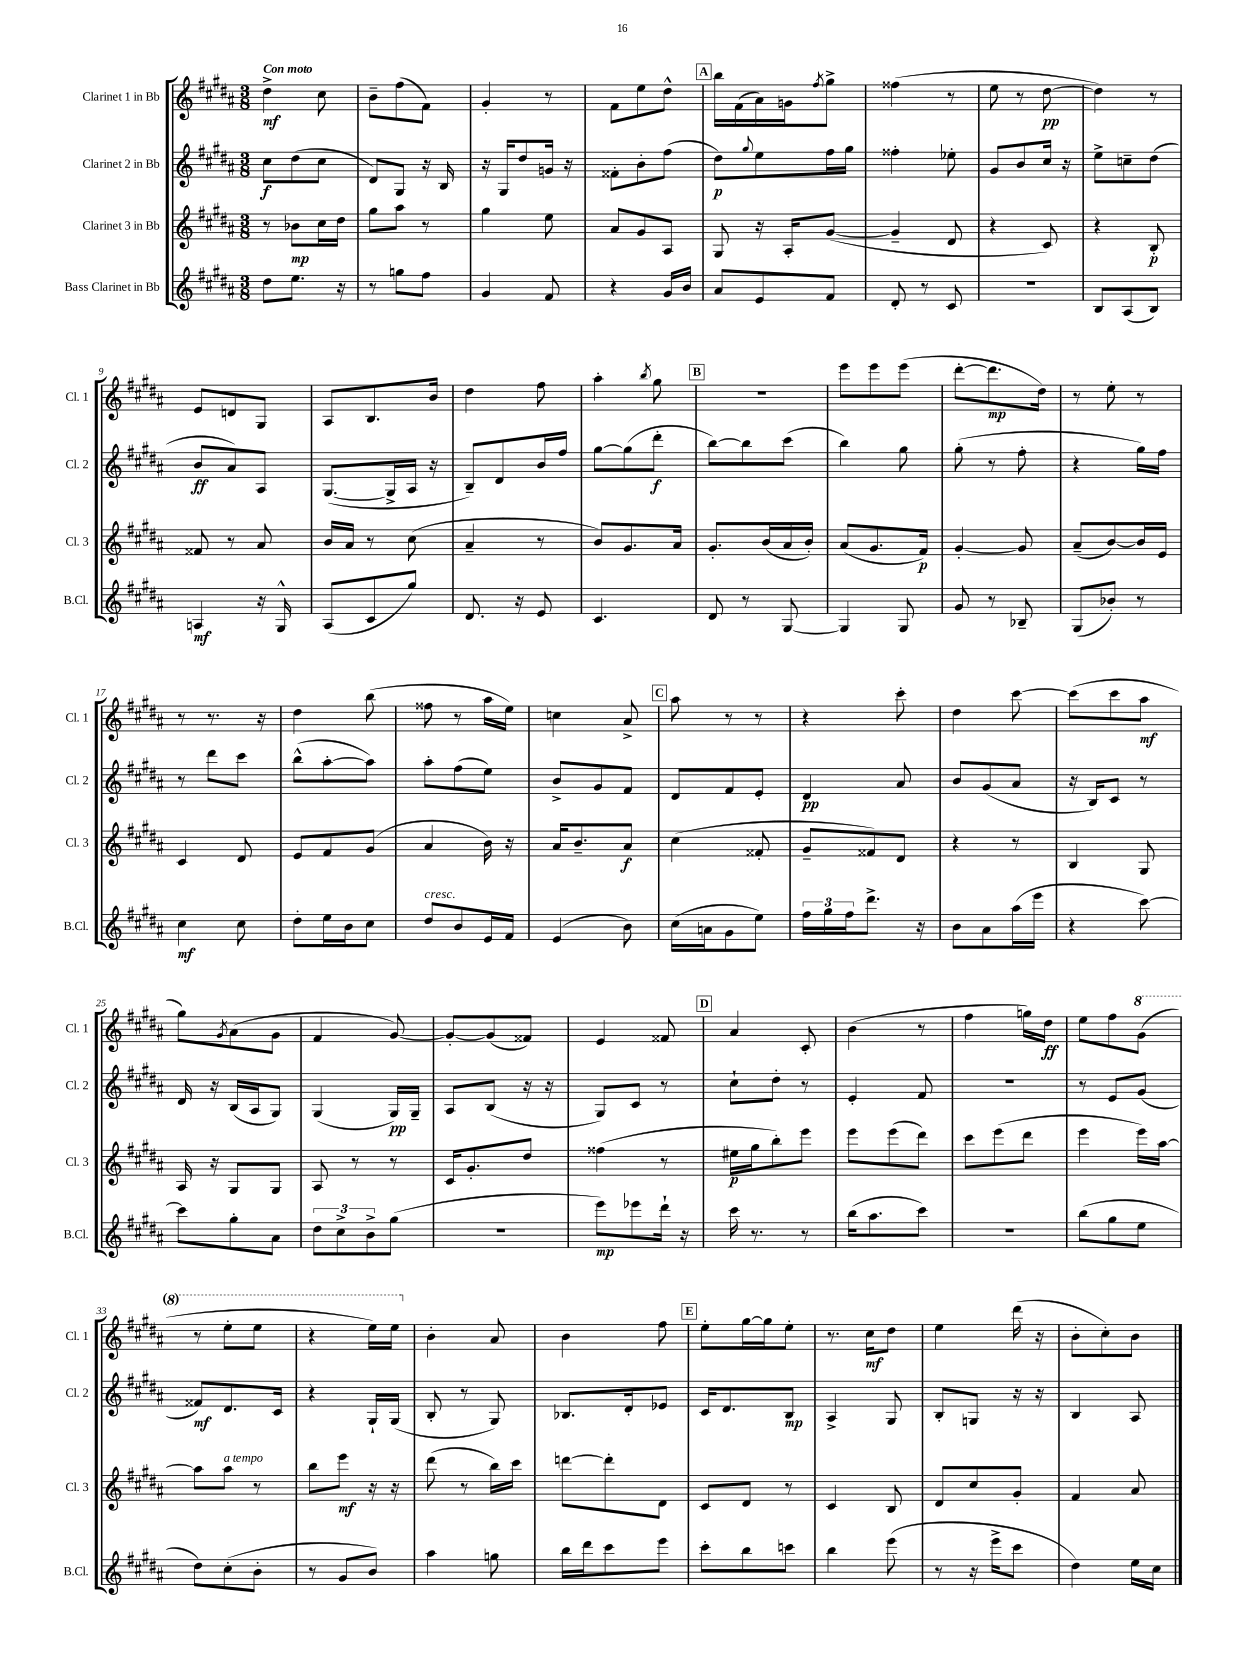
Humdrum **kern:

**kern	**dynam	**kern	**dynam	**kern	**dynam	**kern	**dynam
*part4	*part4	*part3	*part3	*part2	*part2	*part1	*part1
*staff4	*staff4	*staff3	*staff3	*staff2	*staff2	*staff1	*staff1
*I"Bass Clarinet in Bb	*	*I"Clarinet 3 in Bb	*	*I"Clarinet 2 in Bb	*	*I"Clarinet 1 in Bb	*
*I'B.Cl.	*	*I'Cl. 3	*	*I'Cl. 2	*	*I'Cl. 1	*
*clefG2	*	*clefG2	*	*clefG2	*	*clefG2	*
*k[f#c#g#d#a#]	*	*k[f#c#g#d#a#]	*	*k[f#c#g#d#a#]	*	*k[f#c#g#d#a#]	*
*M3/8	*	*M3/8	*	*M3/8	*	*M3/8	*
=1	=1	=1	=1	=1	=1	=1	=1
!	!	!	!	!	!	!LO:TX:a:B:t=Con moto	!
8dd#\L	.	8r	.	8cc#\L	f	4dd#^\	mf
8.ee\J	.	8b-X\L	mp	(8dd#\	.	.	.
.	.	16cc#\L	.	8cc#\J	.	8cc#\	.
16r	.	16dd#\JJ	.	.	.	.	.
=2	=2	=2	=2	=2	=2	=2	=2
8r	.	8gg#\L	.	8d#/L)	.	8b~\L	.
8ggn\L	.	8aa#\J	.	8G#/J	.	(8ff#\	.
8ff#\J	.	8r	.	16r	.	8f#\J)	.
.	.	.	.	16B/	.	.	.
=3	=3	=3	=3	=3	=3	=3	=3
4g#/	.	4gg#\	.	16r	.	4g#'/	.
.	.	.	.	16G#/KL	.	.	.
.	.	.	.	8dd#/	.	.	.
8f#/	.	8ee\	.	16gn/Jk	.	8r	.
.	.	.	.	16r	.	.	.
=4	=4	=4	=4	=4	=4	=4	=4
4r	.	8a#/L	.	8f##X'\L	.	8f#\L	.
.	.	8g#/	.	8b'\	.	8ee\	.
16g#/LL	.	8A#/J	.	(8ff#\J	.	8dd#^^\J	.
16b/JJ	.	.	.	.	.	.	.
!!LO:REH:place=s1:t=A
=5	=5	=5	=5	=5	=5	=5	=5
8a#/L	.	8G#/	.	8dd#\L)	p	16bb\LL	.
.	.	.	.	.	.	(16f#\	.
.	.	.	.	8qqgg#/	.	.	.
8e/	.	16r	.	8ee\	.	16a#\)	.
.	.	16A#'/KL	.	.	.	16gn\J	.
.	.	.	.	.	.	8qff#/	.
8f#/J	.	([8g#/J	.	16ff#\L	.	8gg#^\J	.
.	.	.	.	16gg#\JJ	.	.	.
=6	=6	=6	=6	=6	=6	=6	=6
8d#'/	.	4g#~/]	.	4ff##X'\	.	(4ff##X\	.
8r	.	.	.	.	.	.	.
8c#/	.	8d#/	.	8ee-X'\	.	8r	.
=7	=7	=7	=7	=7	=7	=7	=7
4.r	.	4r	.	8g#/L	.	8ee\	.
.	.	.	.	8b/	.	8r	.
.	.	8c#/)	.	16cc#/Jk	.	[8dd#\	pp
.	.	.	.	16r	.	.	.
=8	=8	=8	=8	=8	=8	=8	=8
8B/L	.	4r	.	8ee^\L	.	4dd#\])	.
(8A#/	.	.	.	8ccn~\	.	.	.
8B/J)	.	8B'/	p	(8dd#\J	.	8r	.
!!LO:LB:g=z
=9	=9	=9	=9	=9	=9	=9	=9
4An/	mf	8f##X/	.	8b/L	ff	8e/L	.
.	.	8r	.	8a#/)	.	8dn/	.
16r	.	8a#/	.	8A#/J	.	8G#/J	.
16G#^^/	.	.	.	.	.	.	.
=10	=10	=10	=10	=10	=10	=10	=10
(8A#/L	.	16b/LL	.	([8.G#/L	.	8A#/L	.
.	.	16a#/JJ	.	.	.	.	.
8c#/	.	8r	.	.	.	8.B/	.
.	.	.	.	16G#^/L]	.	.	.
8gg#/J)	.	(8cc#\	.	16A#/JJ	.	.	.
.	.	.	.	16r	.	16b/Jk	.
=11	=11	=11	=11	=11	=11	=11	=11
8.d#/	.	4a#~/	.	8B~/L)	.	4dd#\	.
.	.	.	.	8d#/	.	.	.
16r	.	.	.	.	.	.	.
8e/	.	8r	.	16b/L	.	8ff#\	.
.	.	.	.	16ff#/JJ	.	.	.
=12	=12	=12	=12	=12	=12	=12	=12
4.c#/	.	8b/L)	.	[8gg#\L	.	4aa#'\	.
.	.	8.g#/	.	(8gg#\]	.	.	.
.	.	.	.	.	.	8qbb/	.
.	.	.	.	8ddd#'\J	f	8gg#\	.
.	.	16a#/Jk	.	.	.	.	.
!!LO:REH:place=s1:t=B
=13	=13	=13	=13	=13	=13	=13	=13
8d#/	.	8.g#'/L	.	[8bb\L)	.	4.r	.
8r	.	.	.	8bb\]	.	.	.
.	.	(16b/L	.	.	.	.	.
[8G#/	.	16a#/	.	(8ccc#\J	.	.	.
.	.	16b'/JJ)	.	.	.	.	.
=14	=14	=14	=14	=14	=14	=14	=14
4G#/]	.	(8a#/L	.	4bb\)	.	8eee\L	.
.	.	8.g#/	.	.	.	8eee\	.
8G#/	.	.	.	8gg#\	.	(8eee\J	.
.	.	16f#/Jk)	p	.	.	.	.
=15	=15	=15	=15	=15	=15	=15	=15
8g#/	.	[4g#'/	.	(8gg#'\	.	[8ddd#'\L	.
8r	.	.	.	8r	.	8.ddd#\]	mp
8B-X~/	.	8g#/]	.	8ff#'\	.	.	.
.	.	.	.	.	.	16dd#\Jk)	.
=16	=16	=16	=16	=16	=16	=16	=16
(8G#/L	.	(8a#~/L	.	4r	.	8r	.
8b-X'/J)	.	[8b/)	.	.	.	8ee'\	.
8r	.	16b/L]	.	16gg#\LL)	.	8r	.
.	.	16e/JJ	.	16ff#\JJ	.	.	.
!!LO:LB:g=z
=17	=17	=17	=17	=17	=17	=17	=17
4cc#\	mf	4c#/	.	8r	.	8r	.
.	.	.	.	8ddd#\L	.	8.r	.
8cc#\	.	8d#/	.	8ccc#\J	.	.	.
.	.	.	.	.	.	16r	.
=18	=18	=18	=18	=18	=18	=18	=18
8dd#'\L	.	8e/L	.	(8bb^^\L	.	4dd#\	.
16ee\L	.	8f#/	.	[8aa#'\	.	.	.
16b\J	.	.	.	.	.	.	.
8cc#\J	.	(8g#/J	.	8aa#\J])	.	(8bb\	.
=19	=19	=19	=19	=19	=19	=19	=19
!LO:TX:a:i:t=cresc.	!	!	!	!	!	!	!
8dd#/L	.	4a#/	.	8aa#'\L	.	8ff##X\	.
8b/	.	.	.	(8ff#\	.	8r	.
16e/L	.	16b\)	.	8ee\J)	.	16aa#\LL	.
16f#/JJ	.	16r	.	.	.	16ee\JJ)	.
=20	=20	=20	=20	=20	=20	=20	=20
(4e/	.	16a#/KL	.	8b^/L	.	4ccn\	.
.	.	8.b~/	.	.	.	.	.
.	.	.	.	8g#/	.	.	.
8b\)	.	8a#/J	f	8f#/J	.	8a#^/	.
!!LO:REH:place=s1:t=C
=21	=21	=21	=21	=21	=21	=21	=21
(16cc#\LL	.	(4cc#\	.	8d#/L	.	8aa#\	.
16an\J	.	.	.	.	.	.	.
8g#\	.	.	.	8f#/	.	8r	.
8ee\J)	.	8f##X'/	.	8e'/J	.	8r	.
=22	=22	=22	=22	=22	=22	=22	=22
24ff#\LL	.	8g#~/L	.	4d#/	pp	4r	.
24gg#\	.	.	.	.	.	.	.
24ff#\J	.	.	.	.	.	.	.
8.ddd#^\J	.	8f##X/)	.	.	.	.	.
.	.	8d#/J	.	8a#/	.	8ccc#'\	.
16r	.	.	.	.	.	.	.
=23	=23	=23	=23	=23	=23	=23	=23
8b\L	.	4r	.	8b/L	.	4dd#\	.
8a#\	.	.	.	(8g#/	.	.	.
(16aa#\L	.	8r	.	8a#/J	.	[8ccc#\	.
16eee\JJ	.	.	.	.	.	.	.
=24	=24	=24	=24	=24	=24	=24	=24
4r	.	4B/	.	16r	.	(8ccc#\L]	.
.	.	.	.	16B/KL)	.	.	.
.	.	.	.	8c#/J	.	8ccc#\	.
[8ccc#\)	.	8G#/	.	8r	.	8aa#\J	mf
!!LO:LB:g=z
=25	=25	=25	=25	=25	=25	=25	=25
8ccc#\L]	.	16A#/	.	16d#/	.	8gg#\L)	.
.	.	16r	.	16r	.	.	.
.	.	.	.	.	.	8qg#/	.
8gg#'\	.	8G#/L	.	(16B/LL	.	(8a#\	.
.	.	.	.	16A#/J	.	.	.
8a#\J	.	8G#/J	.	8G#/J)	.	8g#\J	.
=26	=26	=26	=26	=26	=26	=26	=26
12dd#\L	.	8A#/	.	(4G#/	.	4f#/	.
12cc#^\	.	.	.	.	.	.	.
.	.	8r	.	.	.	.	.
12b^\	.	.	.	.	.	.	.
(8gg#\J	.	8r	.	16G#/LL)	pp	[8g#/)	.
.	.	.	.	16G#~/JJ	.	.	.
=27	=27	=27	=27	=27	=27	=27	=27
4.r	.	16c#/KL	.	8A#/L	.	8g#'/L_	.
.	.	8.g#'/	.	.	.	.	.
.	.	.	.	(8B/J	.	(8g#/]	.
.	.	8dd#/J	.	16r	.	8f##X/J)	.
.	.	.	.	16r	.	.	.
=28	=28	=28	=28	=28	=28	=28	=28
8eee\L)	mp	(4ff##X\	.	8G#/L)	.	4e/	.
8eee-X\	.	.	.	8c#/J	.	.	.
16ddd#`\Jk	.	8r	.	8r	.	8f##X/	.
16r	.	.	.	.	.	.	.
!!LO:REH:place=s1:t=D
=29	=29	=29	=29	=29	=29	=29	=29
16ccc#\	.	16ee#X\LL	p	8cc#`\L	.	4a#/	.
8.r	.	16gg#\J	.	.	.	.	.
.	.	8bb'\)	.	8dd#'\J	.	.	.
8r	.	8eee\J	.	8r	.	8c#'/	.
=30	=30	=30	=30	=30	=30	=30	=30
(16bb\KL	.	8eee\L	.	4e'/	.	(4b\	.
8.aa#\	.	.	.	.	.	.	.
.	.	(8eee\	.	.	.	.	.
8ccc#\J)	.	8ddd#\J)	.	8f#/	.	8r	.
=31	=31	=31	=31	=31	=31	=31	=31
4.r	.	8ccc#\L	.	4.r	.	4ff#\	.
.	.	(8eee\	.	.	.	.	.
.	.	8ddd#\J	.	.	.	16ggn\LL)	.
.	.	.	.	.	.	16dd#\JJ	ff
=32	=32	=32	=32	=32	=32	=32	=32
(8bb\L	.	4eee\	.	8r	.	8ee\L	.
8gg#\	.	.	.	8e/L	.	8ff#\	.
*	*	*	*	*	*	*8va	*
8ee\J	.	16eee\LL)	.	(8g#/J	.	(8gg#\J	.
.	.	[16aa#\JJ	.	.	.	.	.
!!LO:LB:g=z
=33	=33	=33	=33	=33	=33	=33	=33
8dd#\L)	.	8aa#\L]	.	8f##X/L)	mf	8r	.
!	!	!LO:TX:a:i:t=a tempo	!	!	!	!	!
(8cc#'\	.	8aa#\J	.	8.d#/	.	8eee'\L	.
8b'\J	.	8r	.	.	.	8eee\J	.
.	.	.	.	16c#/Jk	.	.	.
=34	=34	=34	=34	=34	=34	=34	=34
8r	.	8bb\L	.	4r	.	4r	.
8g#/L	.	8eee\J	mf	.	.	.	.
8b/J)	.	16r	.	16G#`/LL	.	16eee\LL)	.
.	.	16r	.	(16G#/JJ	.	16eee\JJ	.
=35	=35	=35	=35	=35	=35	=35	=35
*	*	*	*	*	*	*X8va	*
4aa#\	.	(8ddd#\	.	8B'/	.	4b'\	.
.	.	8r	.	8r	.	.	.
8ggn\	.	16bb\LL)	.	8G#/)	.	8a#/	.
.	.	16ccc#\JJ	.	.	.	.	.
=36	=36	=36	=36	=36	=36	=36	=36
16bb\LL	.	[8dddn\L	.	8.B-X/L	.	4b\	.
16ddd#\J	.	.	.	.	.	.	.
8ccc#\	.	8ddd'\]	.	.	.	.	.
.	.	.	.	16d#'/k	.	.	.
8eee\J	.	8d#\J	.	8e-X/J	.	8ff#\	.
!!LO:REH:place=s1:t=E
=37	=37	=37	=37	=37	=37	=37	=37
8ccc#'\L	.	8c#/L	.	16c#/KL	.	8ee'\L	.
.	.	.	.	8.d#/	.	.	.
8bb\	.	8d#/J	.	.	.	[16gg#\L	.
.	.	.	.	.	.	16gg#\J]	.
8cccn\J	.	8r	.	8B/J	mp	8ee'\J	.
=38	=38	=38	=38	=38	=38	=38	=38
4bb\	.	4c#/	.	4A#^/	.	8.r	.
.	.	.	.	.	.	16cc#\KL	mf
(8eee\	.	8B/	.	8G#/	.	8dd#\J	.
=39	=39	=39	=39	=39	=39	=39	=39
8r	.	8d#/L	.	8B'/L	.	4ee\	.
16r	.	8cc#/	.	8Gn/J	.	.	.
16eee^\KL	.	.	.	.	.	.	.
8ccc#\J	.	8g#'/J	.	16r	.	(16ddd#\	.
.	.	.	.	16r	.	16r	.
=40	=40	=40	=40	=40	=40	=40	=40
4dd#\)	.	4f#/	.	4B/	.	8b'\L	.
.	.	.	.	.	.	8cc#'\)	.
16ee\LL	.	8a#/	.	8A#/	.	8b\J	.
16cc#\JJ	.	.	.	.	.	.	.
==	==	==	==	==	==	==	==
*-	*-	*-	*-	*-	*-	*-	*-
